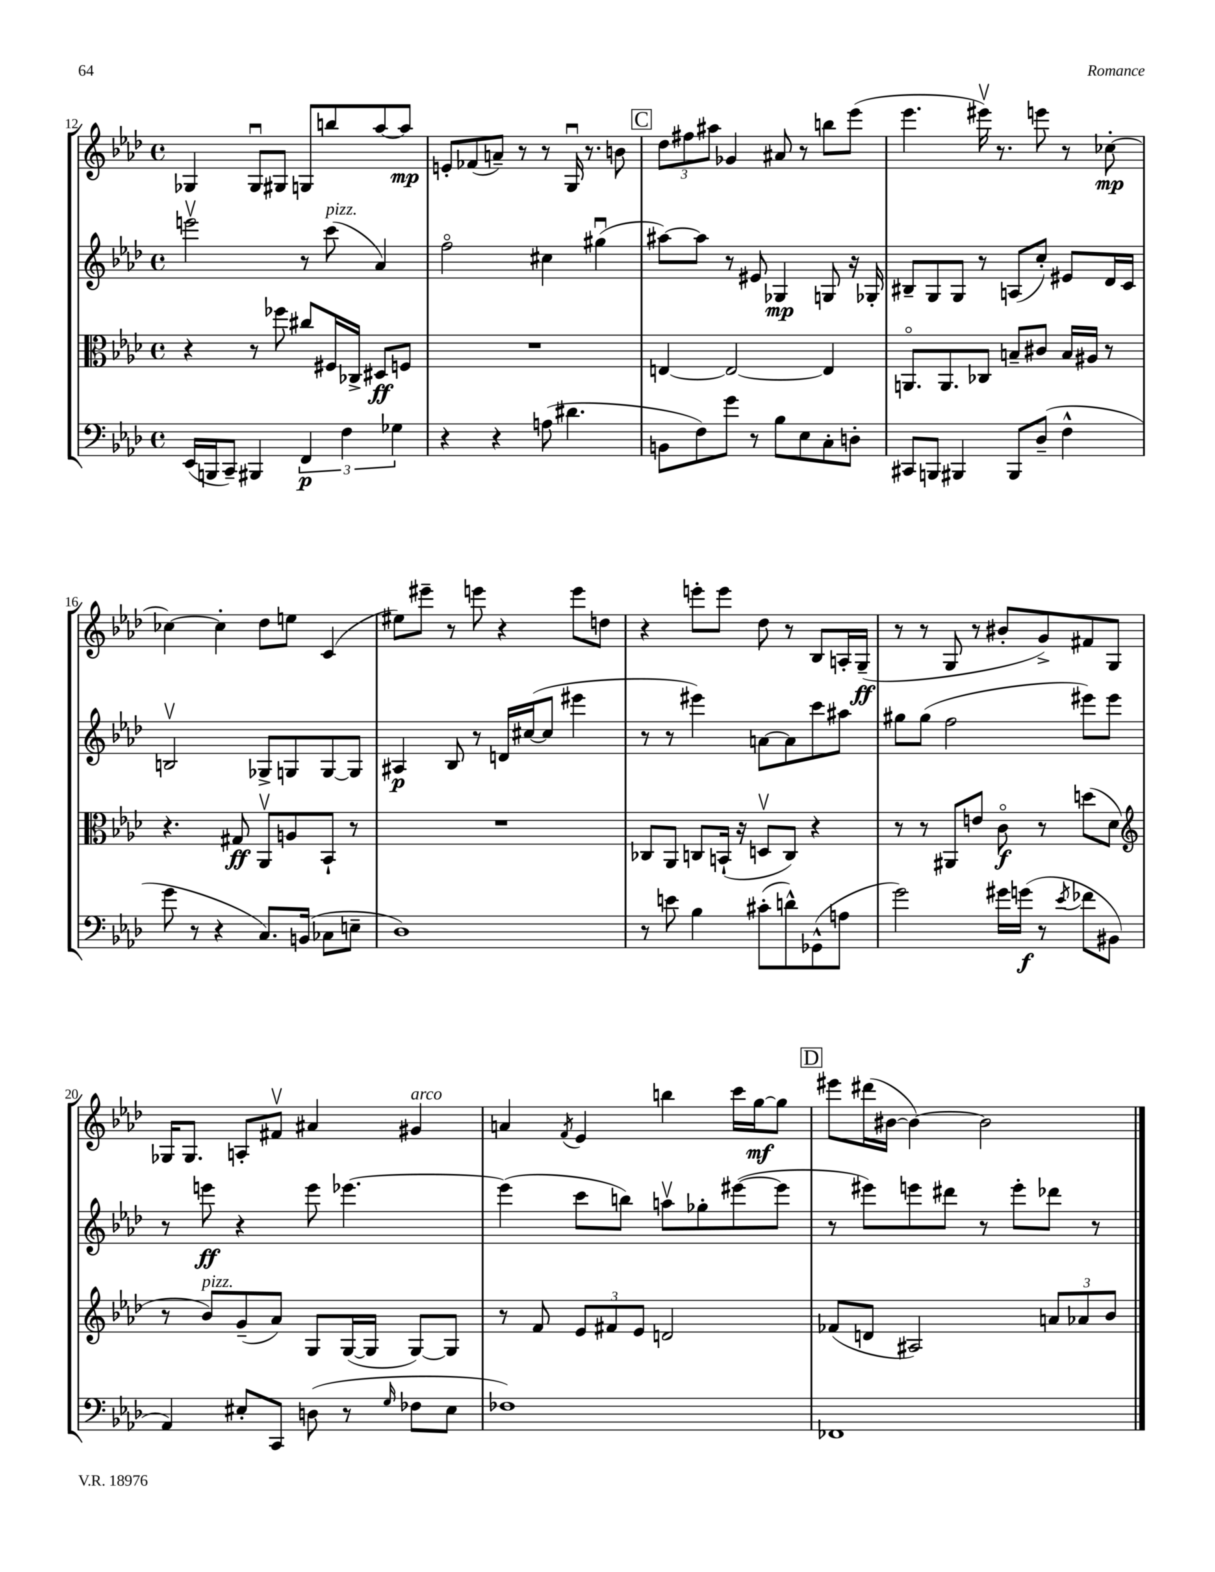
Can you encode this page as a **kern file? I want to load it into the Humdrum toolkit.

**kern	**kern	**kern	**kern
*staff4	*staff3	*staff2	*staff1
*clefF4	*clefC3	*clefG2	*clefG2
*k[b-e-a-d-]	*k[b-e-a-d-]	*k[b-e-a-d-]	*k[b-e-a-d-]
*M4/4	*M4/4	*M4/4	*M4/4
*met(c)	*met(c)	*met(c)	*met(c)
(16EE-/LL	4r	2eeev\	4G-/
16BBB/J	.	.	.
8CC~/J)	.	.	.
4BBB#/	8r	.	8G-u/L
.	8ff-\	.	8G#/J
6FF/	8cc#/L	8r	8G/L
.	16F#/L	(8ccc\	8bb/
6F\	.	.	.
.	16C-^/JJ	.	.
.	8D#/L	4a-/)	[8aa-/
6G-\	.	.	.
.	8F/J	.	8aa-/]J
=	=	=	=
4r	1r	2ffo\	8e'/L
.	.	.	(8f-/
4r	.	.	8a~/J)
.	.	.	8r
(8A\	.	4cc#\	8r
4.d#\	.	.	16Gu/
.	.	.	8.r
.	.	(4gg#u\	.
.	.	.	8b\
=	=	=	=
8BB\L	[4E/	[8aa#\L)	12dd-\L
.	.	.	12ff#\
8F\)	.	8aa#\]J	.
.	.	.	12aa#\J
8g\J	2E/_	8r	4g-/
8r	.	8e#/	.
8B-\L	.	4G-/	8a#/
8E-\	.	.	8r
8C'\	4E/]	8G/	8bb\L
8D'\J	.	16r	(8eee-\J
.	.	16G-'/	.
=	=	=	=
8CC#/L	8.AAo/L	8B#~/L	4.eee-\
8BBB/J	.	8G/	.
.	8.AA/	.	.
4BBB#/	.	8G/J	.
.	8C-/J	8r	16eee#v\)
.	.	.	8.r
8BBB#/L	8B~/L	(8A/L	.
(8D-~/J	8c#/J	8cc'/J)	8eee\
4F^^\	16B/LL	8e#/L	8r
.	16A#/JJ	.	.
.	8r	16d-/L	[8cc-'\
.	.	16c/JJ	.
=	=	=	=
8g\	4.r	2Bv/	4cc-\_
8r	.	.	.
4r	.	.	4cc-'\]
.	8G#/	.	.
8.C/L)	8AA-v/L	8G-^/L	8dd-\L
.	8A/	8G/	8ee\J
(16BB/Jk	.	.	.
8C-\L	8BB-`/J	[8G/	(4c/
8E~\J	8r	8G/]J	.
=	=	=	=
1D-)	1r	4A#/	8ee#\L)
.	.	.	8eee#~\J
.	.	8B-/	8r
.	.	8r	8eee\
.	.	16d/LL	4r
.	.	([16cc#/J	.
.	.	8cc#/]J	.
.	.	4eee#\	8eee\L
.	.	.	8dd\J
=	=	=	=
8r	8C-/L	8r	4r
8e\	8AA-/J	8r	.
4B-\	8C/L	4eee#\)	8eee'\L
.	(16BB`/Jk	.	8eee\J
.	16r	.	.
(8c#'\L	8Dv/L	[8a\L	8dd-\
8d^^\)	8C/J)	8a\]	8r
(8GG-^^\	4r	8ccc\	8B-/L
8A\J	.	8aa#\J	16A'/L
.	.	.	(16G~/JJ
=	=	=	=
2g\)	8r	8gg#\L	8r
.	8r	(8gg#\J	8r
.	8AA#/L	2ff\	8G/
.	8e/J	.	8r
16g#\LL	8co\	.	8b#'/L
(16g\JJ	.	.	.
8r	8r	.	8g^/)
8qe-/	.	.	.
8f-\L	(8dd\L	8eee#\L)	8f#/
8BB#\J	8d-\J	8eee#\J	8G/J
=	=	=	=
*	*clefG2	*	*
4AA-/)	8r	8r	16G-/LK
.	.	.	8.G-/J
.	8b-/L)	8eee\	.
8E#'/L	(8g~/	4r	8A'/L
8CC/J	8a-/J)	.	8f#v/J
(8D\	8G/L	8eee\	4a#/
8r	([16G/L	[4.eee-\	.
.	16G/]JJ	.	.
16qqG/	.	.	.
8F-\L	[8G/L)	.	4g#/
8E#\J	8G/]J	.	.
=	=	=	=
1F-)	8r	(4eee-\]	4a/
.	8f/	.	.
.	.	.	8qf/
.	12e-/L	8ccc\L	4e-/
.	12f#/	.	.
.	.	8bb\J)	.
.	12e-/J	.	.
.	2d/	8aav\L	4bb\
.	.	8gg-'\	.
.	.	([8eee#\	16ccc\LL
.	.	.	[16gg\J
.	.	8eee#\]J	8gg\]J
=	=	=	=
1FF-	(8f-/L	8r	8eee#\L
.	8d/J	8eee#\L)	(16ddd#\L
.	.	.	[16b#\JJ
.	2A#/)	8eee\	4b#\_)
.	.	8ddd#\J	.
.	.	8r	2b#\]
.	.	8eee'\L	.
.	12a/L	8ddd-\J	.
.	12a-/	.	.
.	.	8r	.
.	12b-/J	.	.
==	==	==	==
*-	*-	*-	*-
